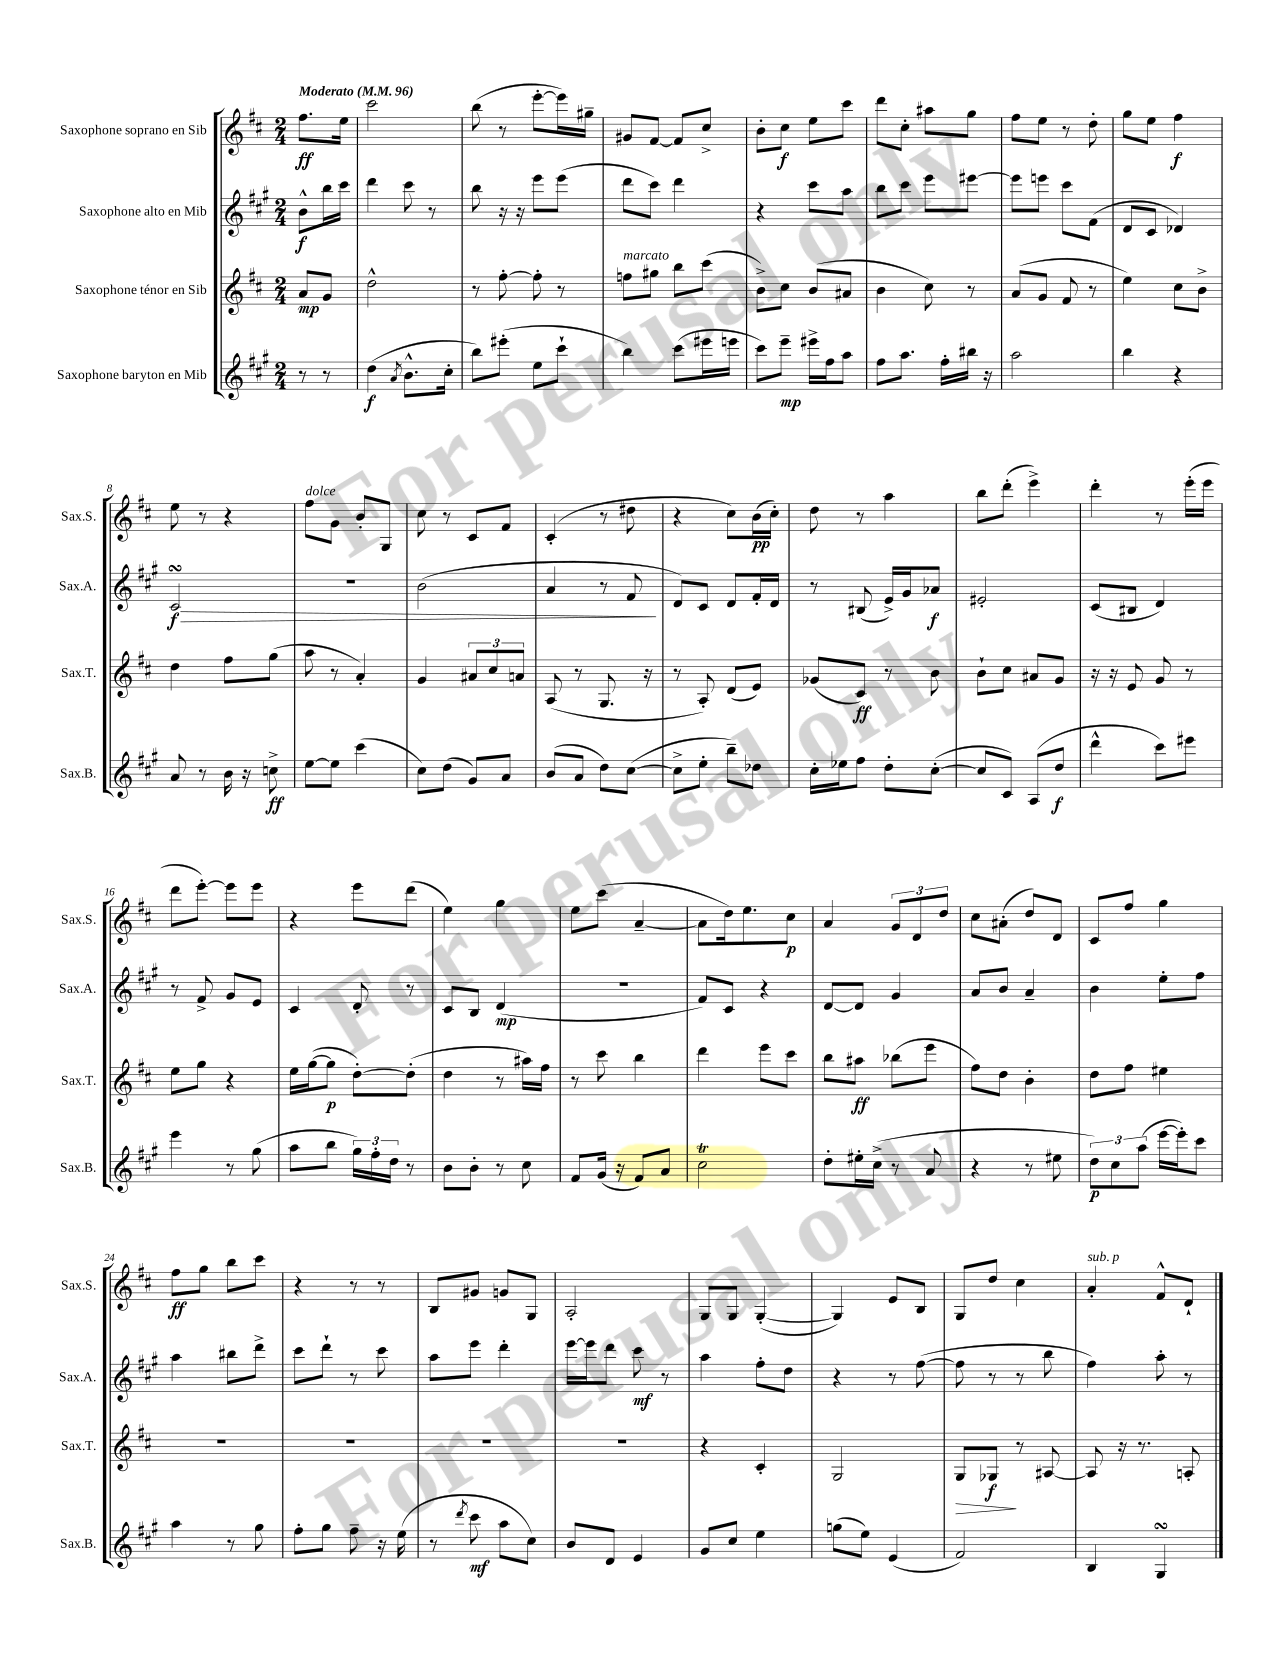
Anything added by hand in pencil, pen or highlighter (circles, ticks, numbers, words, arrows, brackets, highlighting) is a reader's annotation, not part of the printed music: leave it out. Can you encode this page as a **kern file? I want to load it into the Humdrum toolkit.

**kern	**kern	**kern	**kern
*staff4	*staff3	*staff2	*staff1
*clefG2	*clefG2	*clefG2	*clefG2
*k[f#c#g#]	*k[f#c#]	*k[f#c#g#]	*k[f#c#]
*M2/4	*M2/4	*M2/4	*M2/4
*MM96	*MM96	*MM96	*MM96
8r	8a	8b^^	8.ff#
8r	8g	16bb	.
.	.	16ccc#	16ee
=	=	=	=
(4dd	2dd^^	4ddd	2ccc#
8qa	.	.	.
8.b^^	.	8ccc#	.
.	.	8r	.
16cc#'	.	.	.
=	=	=	=
8bb)	8r	8bb	(8bb
(8eee#'	[8ff#'	16r	8r
.	.	16r	.
8ee	8ff#']	8eee	[8eee'
8ccc#`	8r	(8eee	16eee])
.	.	.	16gg#~
=	=	=	=
4bb)	8ff	8ddd	8g#
.	8gg#	8ccc#)	[8f#
(8ccc#	8bb	4ddd	8f#]
16eee#	(8ccc#	.	8cc#^
16eee	.	.	.
=	=	=	=
8ccc#)	8b^)	4r	8b'
8eee~	8cc#	.	8cc#
16eee#^	(8b	8ccc#	8ee
16ff#	.	.	.
8aa	8a#	8aa	8ccc#
=	=	=	=
8ff#	4b	8bb	8ddd
8.aa	.	8ccc#	8cc#'
.	8cc#)	8eee	8aa#
16ff#'	.	.	.
16bb#	8r	[8eee#	8gg
16r	.	.	.
=	=	=	=
2aa	(8a	8eee#]	8ff#
.	8g	8eee	8ee
.	8f#	8ccc#	8r
.	8r	(8f#	8dd'
=	=	=	=
4bb	4ee)	8d	8gg
.	.	8c#	8ee
4r	8cc#	4d-)	4ff#
.	8b^	.	.
=	=	=	=
8a	4dd	2c#	8ee
8r	.	.	8r
16b	8ff#	.	4r
16r	.	.	.
8cc^	(8gg	.	.
=	=	=	=
[8ee	8aa	2r	8ff#
8ee]	8r	.	8g
(4ccc#	4a')	.	8b'
.	.	.	8G
=	=	=	=
8cc#)	4g	(2b	8cc#
(8dd	.	.	8r
8g#)	12a#	.	8c#
.	12cc#	.	.
8a	.	.	8f#
.	12a	.	.
=	=	=	=
(8b	(8A	4a	(4c#'
8a	8r	.	.
8dd)	8.G	8r	8r
([8cc#	.	8f#	8dd#
.	16r	.	.
=	=	=	=
8cc#^]	8r	8d)	4r
8ee'	8A')	8c#	.
8bb~)	(8d	8d	8cc#)
8dd-	8e)	16f#'	(16b
.	.	16d	16cc#')
=	=	=	=
16cc#'	(8g-	8r	8dd
16ee-	.	.	.
8ff#	8c#)	(8B#	8r
8dd'	8r	16e^)	4aa
.	.	16g#	.
([8cc#'	8b	8a-	.
=	=	=	=
8cc#]	8b`	2e#'	8bb
8c#)	8cc#	.	(8ddd'
(8A	8a#	.	4eee^)
8dd	8g	.	.
=	=	=	=
4ddd^^	16r	(8c#	4ddd'
.	16r	.	.
.	8e	8B#	.
8ccc#)	8g	4d)	8r
8eee#	8r	.	(16eee'
.	.	.	16eee
=	=	=	=
4eee	8ee	8r	8ddd
.	8gg	8f#^	[8eee')
8r	4r	8g#	8eee]
(8gg#	.	8e	8eee
=	=	=	=
8aa	16ee	4c#	4r
.	([16gg	.	.
8bb	8gg]	.	.
24gg#)	[8dd')	8d'	8eee
24ff#'	.	.	.
24dd	.	.	.
8r	(8dd']	8r	(8ddd
=	=	=	=
8b	4dd	8c#	4ee)
8b'	.	8B	.
8r	8r	(4d	4gg
8cc#	16aa#)	.	.
.	16ff#	.	.
=	=	=	=
8f#	8r	2r	8ee
(16g#	8ccc#	.	(8ccc#
16r	.	.	.
8f#)	4bb	.	[4a~
8a	.	.	.
=	=	=	=
2cc#	4ddd	8f#)	8a]
.	.	8c#	16dd)
.	.	.	8.ee
.	8eee	4r	.
.	8ccc#	.	8cc#
=	=	=	=
8dd'	8bb	[8d	4a
16ee#'	8aa#	8d]	.
(16cc#^	.	.	.
8r	(8bb-	4g#	12g
.	.	.	12d
8a	8eee	.	.
.	.	.	12dd
=	=	=	=
4r	8ff#)	8a	8cc#
.	8dd	8b	(8a#'
8r	4b'	4a~	8dd)
8ee#	.	.	8d
=	=	=	=
12dd)	8dd	4b	8c#
12cc#	.	.	.
.	8ff#	.	8ff#
(12aa	.	.	.
[16eee	4ee#	8ee'	4gg
16eee'])	.	.	.
8ccc#	.	8ff#	.
=	=	=	=
4aa	2r	4aa	8ff#
.	.	.	8gg
8r	.	8bb#	8bb
8gg#	.	8ddd^	8ccc#
=	=	=	=
8ff#'	2r	8ccc#	4r
8gg#	.	8ddd`	.
8ff#~	.	8r	8r
16r	.	8ccc#	8r
(16ee	.	.	.
=	=	=	=
8r	2r	8aa	8B
8qddd	.	.	.
8ccc#	.	8eee	8g#
8aa	.	4ddd'	8g
8cc#)	.	.	8G
=	=	=	=
8b	2r	[16eee	2A'
.	.	16eee]	.
8d	.	8ddd	.
4e	.	8ccc#	.
.	.	8r	.
=	=	=	=
8g#	4r	4aa	8G
8cc#	.	.	8G
4ee	4c#'	8ff#'	([4G'
.	.	8dd	.
=	=	=	=
(8gg	2G	4r	4G])
8ee)	.	.	.
(4e	.	8r	8e
.	.	([8ff#	8B
=	=	=	=
2f#)	8G	8ff#]	8G
.	8G-	8r	8dd
.	8r	8r	4cc#
.	[8A#	8bb	.
=	=	=	=
4B	8A#]	4ff#)	4a'
.	16r	.	.
.	8.r	.	.
4G#	.	8aa'	8f#^^
.	8A'	8r	8d`
==	==	==	==
*-	*-	*-	*-
